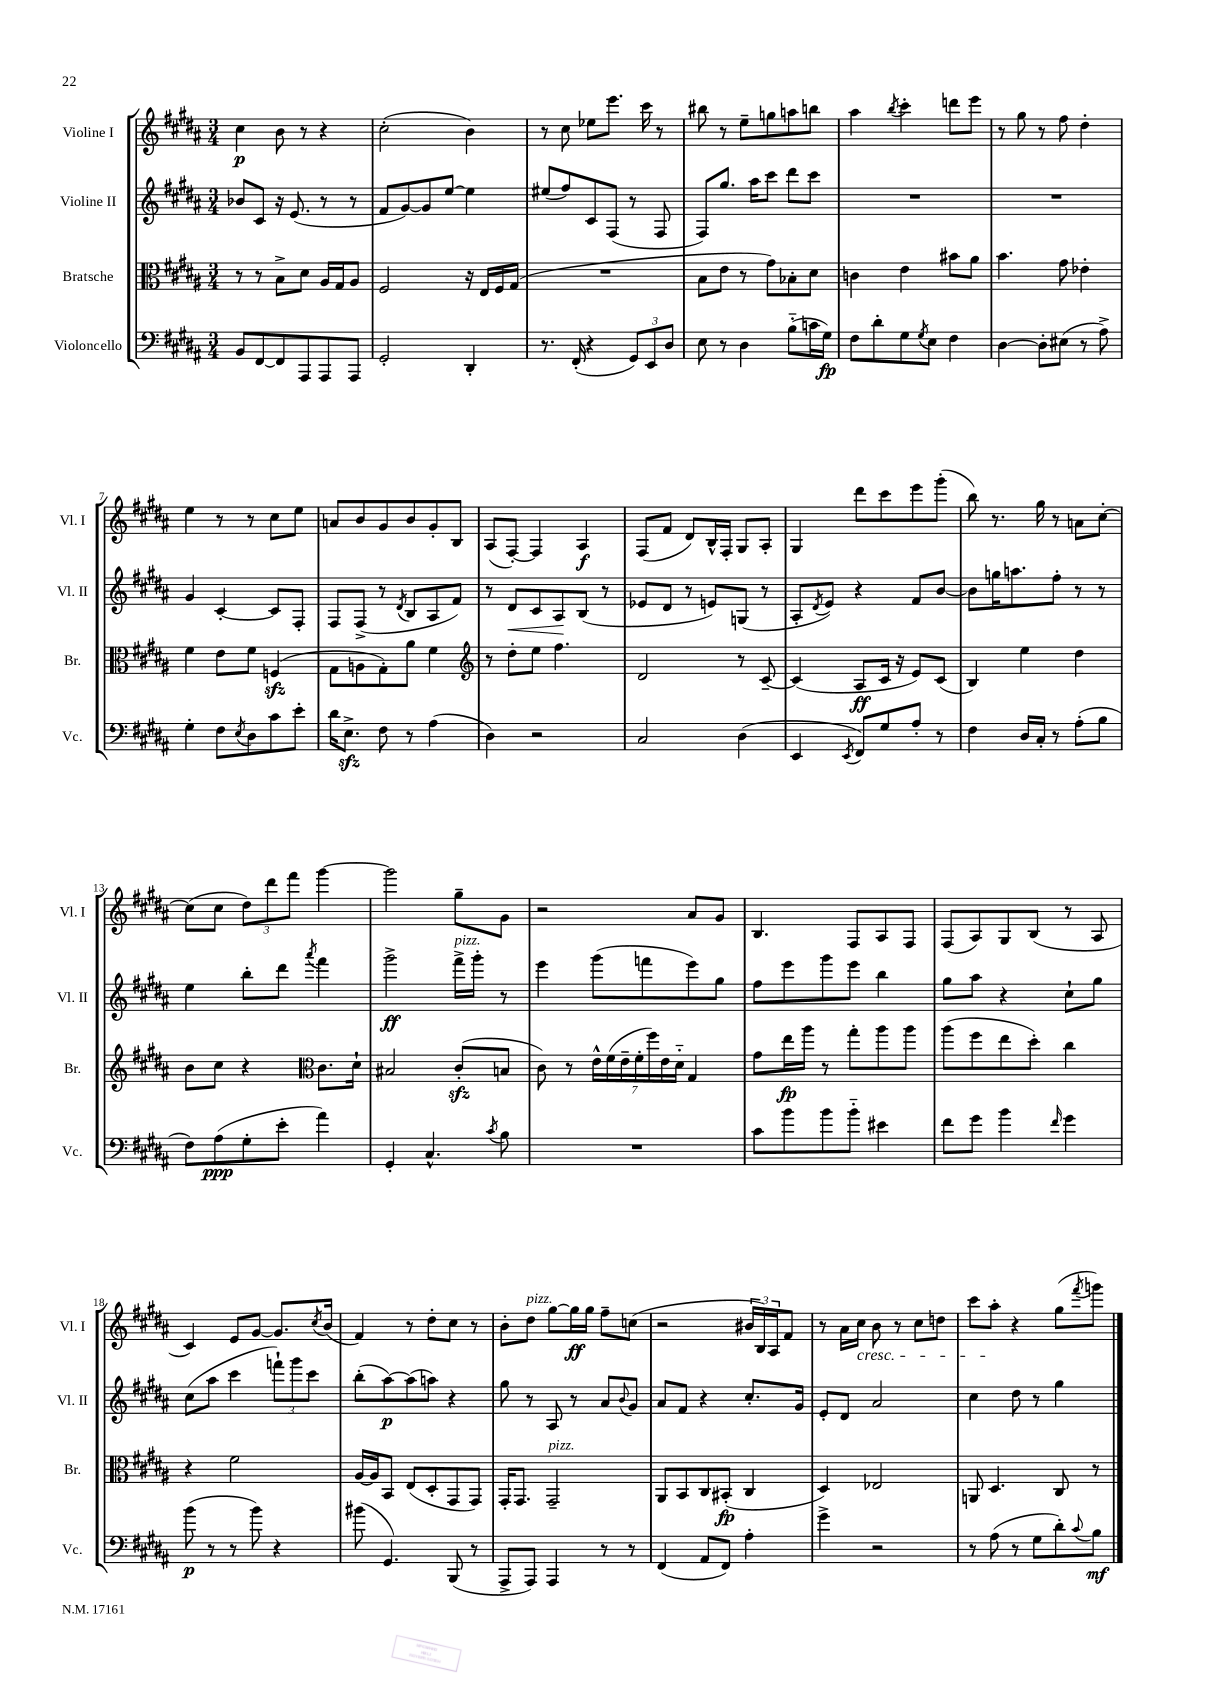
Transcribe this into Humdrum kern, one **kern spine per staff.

**kern	**kern	**kern	**kern
*staff4	*staff3	*staff2	*staff1
*clefF4	*clefC3	*clefG2	*clefG2
*k[f#c#g#d#a#]	*k[f#c#g#d#a#]	*k[f#c#g#d#a#]	*k[f#c#g#d#a#]
*M3/4	*M3/4	*M3/4	*M3/4
8BB/L	8r	8b-/L	4cc#\
[8FF#/	8r	8c#/J	.
8FF#/]	8B^\L	16r	8b\
.	.	(8.e/	.
8AAA#/	8d#\J	.	8r
8AAA#/	16A#/LL	8r	4r
.	16G#/J	.	.
8AAA#/J	8A#/J	8r	.
=	=	=	=
2GG#'/	2F#/	8f#/L	(2cc#'\
.	.	[8g#/)	.
.	.	8g#/]	.
.	.	[8ee/J	.
4DD#'/	16r	4ee\]	4b\)
.	16E/LL	.	.
.	16F#/	.	.
.	(16G#/JJ	.	.
=	=	=	=
8.r	2.r	(8ee#/L	8r
.	.	8ff#/)	8cc#\
(16FF#'/	.	.	.
4r	.	8c#/	8ee-\L
.	.	(8F#/J	8.eee\J
12GG#/L)	.	8r	.
.	.	.	16ccc#\
12EE/	.	.	.
.	.	8F#/	8r
12D#/J	.	.	.
=	=	=	=
8E\	8B\L	8F#/L)	8bb#\
8r	8e\J	8.gg#/J	8r
4D#\	8r	.	8ee~\L
.	.	16aa#\LK	.
.	8g#\L)	8ccc#\J	8gg\
(8B'~\L	8B-'\	8ddd#\L	8aa\
16c\L	8d#\J	8ccc#\J	8bb\J
16G#\JJ)	.	.	.
=	=	=	=
8F#\L	4c\	2.r	4aa#\
8d#'\	.	.	.
.	.	.	8qbb/
8G#\	4e\	.	4ccc#'\
8qG#/	.	.	.
8E\J	.	.	.
4F#\	8b#\L	.	8ddd\L
.	8a#\J	.	8eee\J
=	=	=	=
[4D#\	4.b\	2.r	8r
.	.	.	8gg#\
8D#'\]L	.	.	8r
(8E#\J	8g#\	.	8ff#\
8r	4e-'\	.	4dd#'\
8A#^\)	.	.	.
=	=	=	=
4G#'\	4f#\	4g#/	4ee\
8F#\L	8e\L	[4c#'/	8r
8qE/	.	.	.
8D#\	8f#\J	.	8r
8c#\	(4F/	8c#/]L	8cc#\L
8e'\J	.	8F#'/J	8ee\J
=	=	=	=
16d#\LK	8G#\L	8F#/L	8a/L
8.E^\J	.	.	.
.	8A\	(8F#^/J	8b/
8F#\	8G#'\)	8r	8g#/
.	.	8qd#/	.
8r	8a#\J	8B/L	8b/
(4A#\	4f#\	8A#/	8g#'/
.	.	8f#/J)	8B/J
=	=	=	=
*	*clefG2	*	*
4D#\)	8r	8r	(8A#/L
.	8dd#'\L	8d#/L	[8F#'/J)
2r	8ee\J	8c#/	4F#/]
.	4.ff#\	8A#/	.
.	.	(8B/J	4A#/
.	.	8r	.
=	=	=	=
2C#/	2d#/	8e-/L	(8F#/L
.	.	8d#/J	8f#/J
.	.	8r	8d#/L)
.	.	8e/L)	16B^^/L
.	.	.	16F#'/JJ
(4D#\	8r	(8G/J	8G#/L
.	[8c#~/	8r	8A#'/J
=	=	=	=
4EE/	(4c#/]	8A#'/L	4G#/
.	.	8qd#/	.
.	.	8e/J)	.
8qEE/	.	.	.
8FF#/L)	8A#/L	4r	8ddd#\L
8G#/	16c#/Jk	.	8ccc#\
.	16r	.	.
8A#'/J	8e/L)	8f#/L	8eee\
8r	(8c#/J	[8b/J	(8ggg#'\J
=	=	=	=
4F#\	4B/)	8b\]L	8bb\)
.	.	16gg\K	8.r
.	.	8.aa\	.
16D#/LL	4ee\	.	.
16C#'/JJ	.	.	16gg#\
8r	.	8ff#'\J	8r
(8A#'\L	4dd#\	8r	8a\L
8B\J	.	8r	[8cc#'\J
=	=	=	=
8F#\L)	8b\L	4ee\	(8cc#\]L
(8A#\	8cc#\J	.	8cc#\J
8G#'\	4r	8bb'\L	12dd#\L)
.	.	.	12ddd#\
8e'\J	.	8ddd#\J	.
.	.	.	12fff#\J
*	*clefC3	*	*
.	.	8qaaa#/	.
4a#\)	8.c#\L	4fff#\	[4ggg#\
.	16d#`\Jk	.	.
=	=	=	=
4GG#'/	2B#/	2ggg#^\	2ggg#\]
4.C#^^/	.	.	.
.	(8c#'/L	16fff#^\LL	8gg#~\L
.	.	16ggg#'\JJ	.
8qc#/	.	.	.
8B\	8B/J	8r	8g#\J
=	=	=	=
2.r	8c#\)	4eee\	2r
.	8r	.	.
.	28e^^\LL	(8ggg#\L	.
.	(28f#\	.	.
.	28e~\	.	.
.	28f#'\	.	.
.	.	8fff\	.
.	28ff#\)	.	.
.	28e\	.	.
.	28d#'~\JJ	.	.
.	4G#/	8eee\)	8a#/L
.	.	8gg#\J	8g#/J
=	=	=	=
8c#\L	8g#\L	8ff#\L	4.B/
8b\	16ee\L	8eee\	.
.	16aa#\JJ	.	.
8b\	8r	8ggg#\	.
8b'~\J	8gg#'\L	8eee\J	8F#/L
4e#\	8aa#\	4bb\	8A#/
.	8aa#\J	.	8F#/J
=	=	=	=
8f#\L	(8aa#\L	8gg#\L	(8F#/L
8g#\J	8ff#\	8aa#\J	8A#/)
4b\	8ee\	4r	8G#/
.	8dd#'\J)	.	(8B/J
16qqf#/	.	.	.
4g#\	4cc#\	8cc#`\L	8r
.	.	8gg#\J	8A#/
=	=	=	=
(8b\	4r	(8cc#\L	4c#/)
8r	.	8aa#\J	.
8r	2f#\	4ccc#\	8e/L
8b\)	.	.	[8g#/J
4r	.	12fff`\L)	8.g#/]L
.	.	12ggg#\	.
.	.	12ccc#\J	.
.	.	.	8qcc#/
.	.	.	(16b/Jk
=	=	=	=
(8b#\	[16A#/LL	(8bb'\L	4f#/)
.	16A#/]J	.	.
4.GG#/)	8BB/J	[8aa#\)	.
.	(8E/L	(8aa#\]	8r
.	8D#'/	8aa\J)	8dd#'\L
(8BBB/	8GG#/	4r	8cc#\J
8r	8GG#/J)	.	8r
=	=	=	=
8AAA#^/L	16GG#'/LK	8gg#\	8b'\L
.	8.GG#/J	.	.
8AAA#/J)	.	8r	8dd#\J
4AAA#/	2GG#~/	8A#/	[8gg#\L
.	.	8r	16gg#\]L
.	.	.	16gg#\JJ
8r	.	8a#/L	8ff#~\L
.	.	8qqb/	.
8r	.	8g#/J	(8cc\J
=	=	=	=
(4FF#/	8AA#/L	8a#/L	2r
.	8BB/	8f#/J	.
8AA#/L	8C#/	4r	.
8FF#/J)	(8BB#'/J	.	.
4A#'\	4C#/	8.cc#'/L	24b#/LL
.	.	.	24B/)
.	.	.	24A#/J
.	.	.	8f#/J
.	.	16g#/Jk	.
=	=	=	=
4g#^\	4D#/)	8e'/L	8r
.	.	8d#/J	16a#\LL
.	.	.	16cc#\JJ
2r	2E-/	2a#/	8b\
.	.	.	8r
.	.	.	8cc#\L
.	.	.	8dd\J
=	=	=	=
8r	8AA/	4cc#\	8ccc#\L
(8A#\	4.D#/	.	8aa#'\J
8r	.	8dd#\	4r
8G#\L	.	8r	.
8d#'\)	8C#/	4gg#\	(8gg#\L
8qqc#/	.	.	8qfff#/
8B\J	8r	.	8ggg\J)
==	==	==	==
*-	*-	*-	*-
